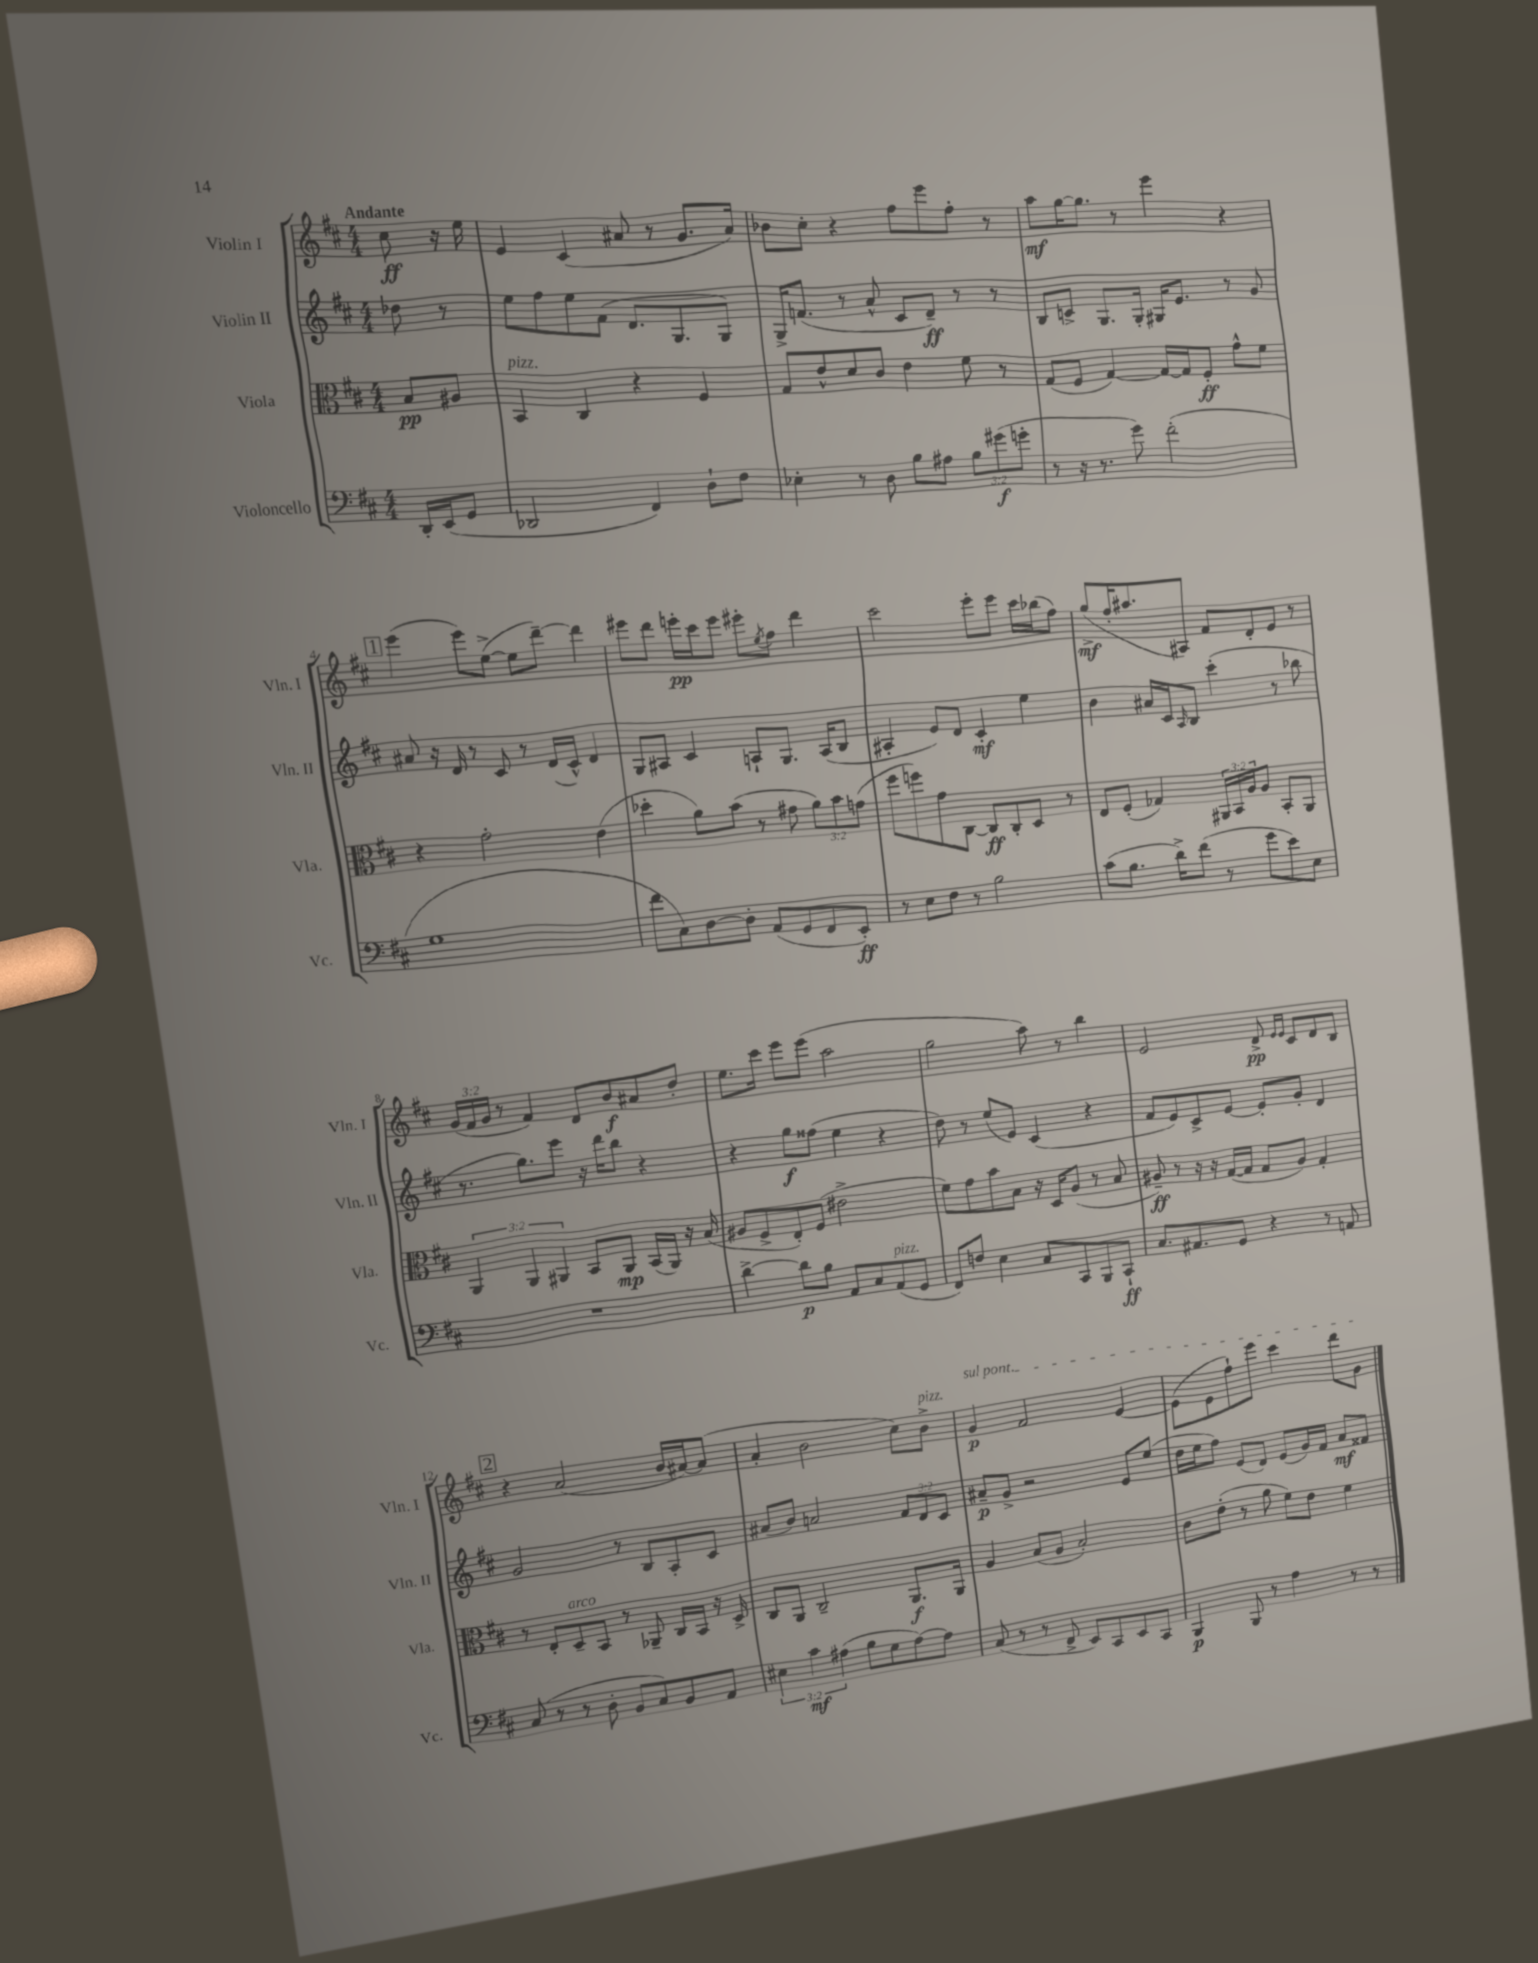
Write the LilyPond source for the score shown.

<<
\new StaffGroup <<
\new Staff = "s0" \with { instrumentName = "Violin I" shortInstrumentName = "Vln. I" } {
    \clef treble \key d \major \numericTimeSignature \time 4/4 \override Staff.TupletNumber.text = #tuplet-number::calc-fraction-text \partial 4 \tempo "Andante"
    cis''8\ff r16 e''16 |
    e'4 cis'4( ais'8 r8 g'8. ais'16) |
    bes'8 cis''8-. r4 fis''8 e'''8 fis''8-. r8 |
    a''8\mf g''16~ g''8. r8 e'''4 r4 |
    \mark \markup { \box "1" } e'''4( e'''8) e''8~->( e''8 d'''8~--) d'''4 |
    eis'''8 d'''8 e'''16-.\pp cis'''16 e'''8 eis'''8-. \acciaccatura { e''8 } fis''8 d'''4 |
    cis'''2 e'''8-. e'''8 cis'''16 bes''16( fis''8) |
    g''8->\mf( fis''16-. ais''8. ais8) fis'8 d'8-. e'8 r8 |
    \tuplet 3/2 { g'16( fis'16 g'16 } r8 fis'4) d'8 b'8\f ais'8 d''8-. |
    e''8. cis'''16 e'''8 e'''8( a''2 |
    g''2 a''8) r8 b''4 |
    e'2 d'8->\pp \grace { e'16 e'16 } cis'8 d'8 b8 |
    \mark \markup { \box "2" } r4 a'2( b'16 ais'16~) ais'8( |
    a'4-. b'2 cis''8) b'8->^\markup { \italic "pizz." } |
    \once \override TextSpanner.bound-details.left.text = \markup { \italic "sul pont." } g'4\p\startTextSpan fis'2 e'4~ |
    e'8( e'8 fis''8-!) e'''8 cis'''4 d'''8 g'8\stopTextSpan \bar "|." |
}
\new Staff = "s1" \with { instrumentName = "Violin II" shortInstrumentName = "Vln. II" } {
    \clef treble \key d \major \numericTimeSignature \time 4/4 \override Staff.TupletNumber.text = #tuplet-number::calc-fraction-text \partial 4
    des''8 r8 |
    e''8 fis''8 e''8 fis'8( d'8. g8. g8) |
    g16-> f'8.( r8 a'8-^ cis'8 d'8--\ff) r8 r8 |
    b8 c'8-> g8. g16-. gis16 e'8. r8 g'8 |
    \mark \markup { \box "1" } ais'8 r16 d'16 r8 cis'8 r8 d'16( cis'16-^) d'4 |
    g8 ais8 cis'4 a8-! g8. a16( b8 |
    ais4-. e'8) d'8 cis'4-.\mf e''4 |
    b'4 ais'16 cis'16 \grace { a16 } b8 cis'''4-.( r8 bes''8 |
    r8. g''8.) e'''8 r16 d'''16 b''8 r4 |
    r4 g''8\f fisis''8( e''4 r4 |
    d''8) r8 e''8( e'8) cis'4( r4 |
    fis'8 e'8) cis'8-> e'8~ e'8-. g'8-. d'4 |
    \mark \markup { \box "2" } g'2 r8 b8 a8-. cis'8 |
    ais'8( b'8) a'2 \tuplet 3/2 { fis'8 d'8 cis'8 } |
    ais'8--\p g'8-> r2 e'8 e''8( |
    d''16 e''16 fis''8) e'8( d'8) e'8( g'16) fis'16 a'8\mf fisis'8 \bar "|." |
}
\new Staff = "s2" \with { instrumentName = "Viola" shortInstrumentName = "Vla." } {
    \clef alto \key d \major \numericTimeSignature \time 4/4 \override Staff.TupletNumber.text = #tuplet-number::calc-fraction-text \partial 4
    b8\pp ais8 |
    b,4^\markup { \italic "pizz." } cis4 r4 fis4 |
    g8 e'8-^ d'8 cis'8 e'4 fis'8 r8 |
    g8( fis8 g4~) g16~ g16 fis8-.\ff g'8-^ fis'8 |
    \mark \markup { \box "1" } r4 g'2-. e'4( |
    des''4-. a'8) b'8( r8 gis'8 \tuplet 3/2 { a'8) b'8 g'8( } |
    fis''8 f''8) g'8 cis8~ cis8\ff cis8-. d8 r8 |
    e8 fis8-.( ges4) \tuplet 3/2 { ais,16 b,16 a16 } a8 b,8-. ais,8 |
    \tuplet 3/2 { a,4 a,4 ais,4 } b,8 ais,8\mp b,16( ais,16) r16 b16( |
    ais8 fis8-> e8-.) fis8( eis'2-> |
    fis'8) g'8 b'8 b8 r16 d16 a8( r8 b8 |
    ais8--\ff) r8 r16 r16 g16~( g16 g8 ais8) g4-. |
    \mark \markup { \box "2" } r8 e8-. d8--^\markup { \italic "arco" } b,8 r8 aes,8-- cis16 b,16 r16 d16-> |
    cis8 a,8 cis2-- a,8.\f a,16 |
    a4 b8( a8 b2-.) |
    cis'8 e'8-.( r8 a'8 fis'8) e'8 fis'4 \bar "|." |
}
\new Staff = "s3" \with { instrumentName = "Violoncello" shortInstrumentName = "Vc." } {
    \clef bass \key d \major \numericTimeSignature \time 4/4 \override Staff.TupletNumber.text = #tuplet-number::calc-fraction-text \partial 4
    d,16-. e,16( g,8 |
    des,2 fis,4) d8-! fis8 |
    ees4-. r8 d8 b8 ais8 \tuplet 3/2 { b8 gis'8\f( g'8-. } |
    r8 r16 r8. g'8) fis'2-.( |
    \mark \markup { \box "1" } g1 |
    fis'8 cis8) d8~ d8-. a,8( g,8 fis,8 e,8-.\ff) |
    r8 e8 fis8 r8 b2 |
    cis'8( b8. d'16->) fis'8( r8 g'8 e'8) e8 |
    R1 |
    d'4~-> d'8\p b8 a,8 cis8 a,8^\markup { \italic "pizz." }( g,8 |
    fis,8) f8 e4 cis8 cis,8 b,,8 cis,8-!\ff |
    cis8. ais,8. g,8 r4 r8 a,8 |
    \mark \markup { \box "2" } cis8( r8 r8 d8-. b,8 cis8) b,8 a,8 |
    \tuplet 3/2 { eis4 cis'4\mf ais4( } b8 g8 ais8~) ais8 |
    cis8( r8 r8 fis,8-> e,8) cis,8 e,8 cis,8 |
    b,,4\p b,,8 r8 a4 r8 r8 \bar "|." |
}
>>
>>
